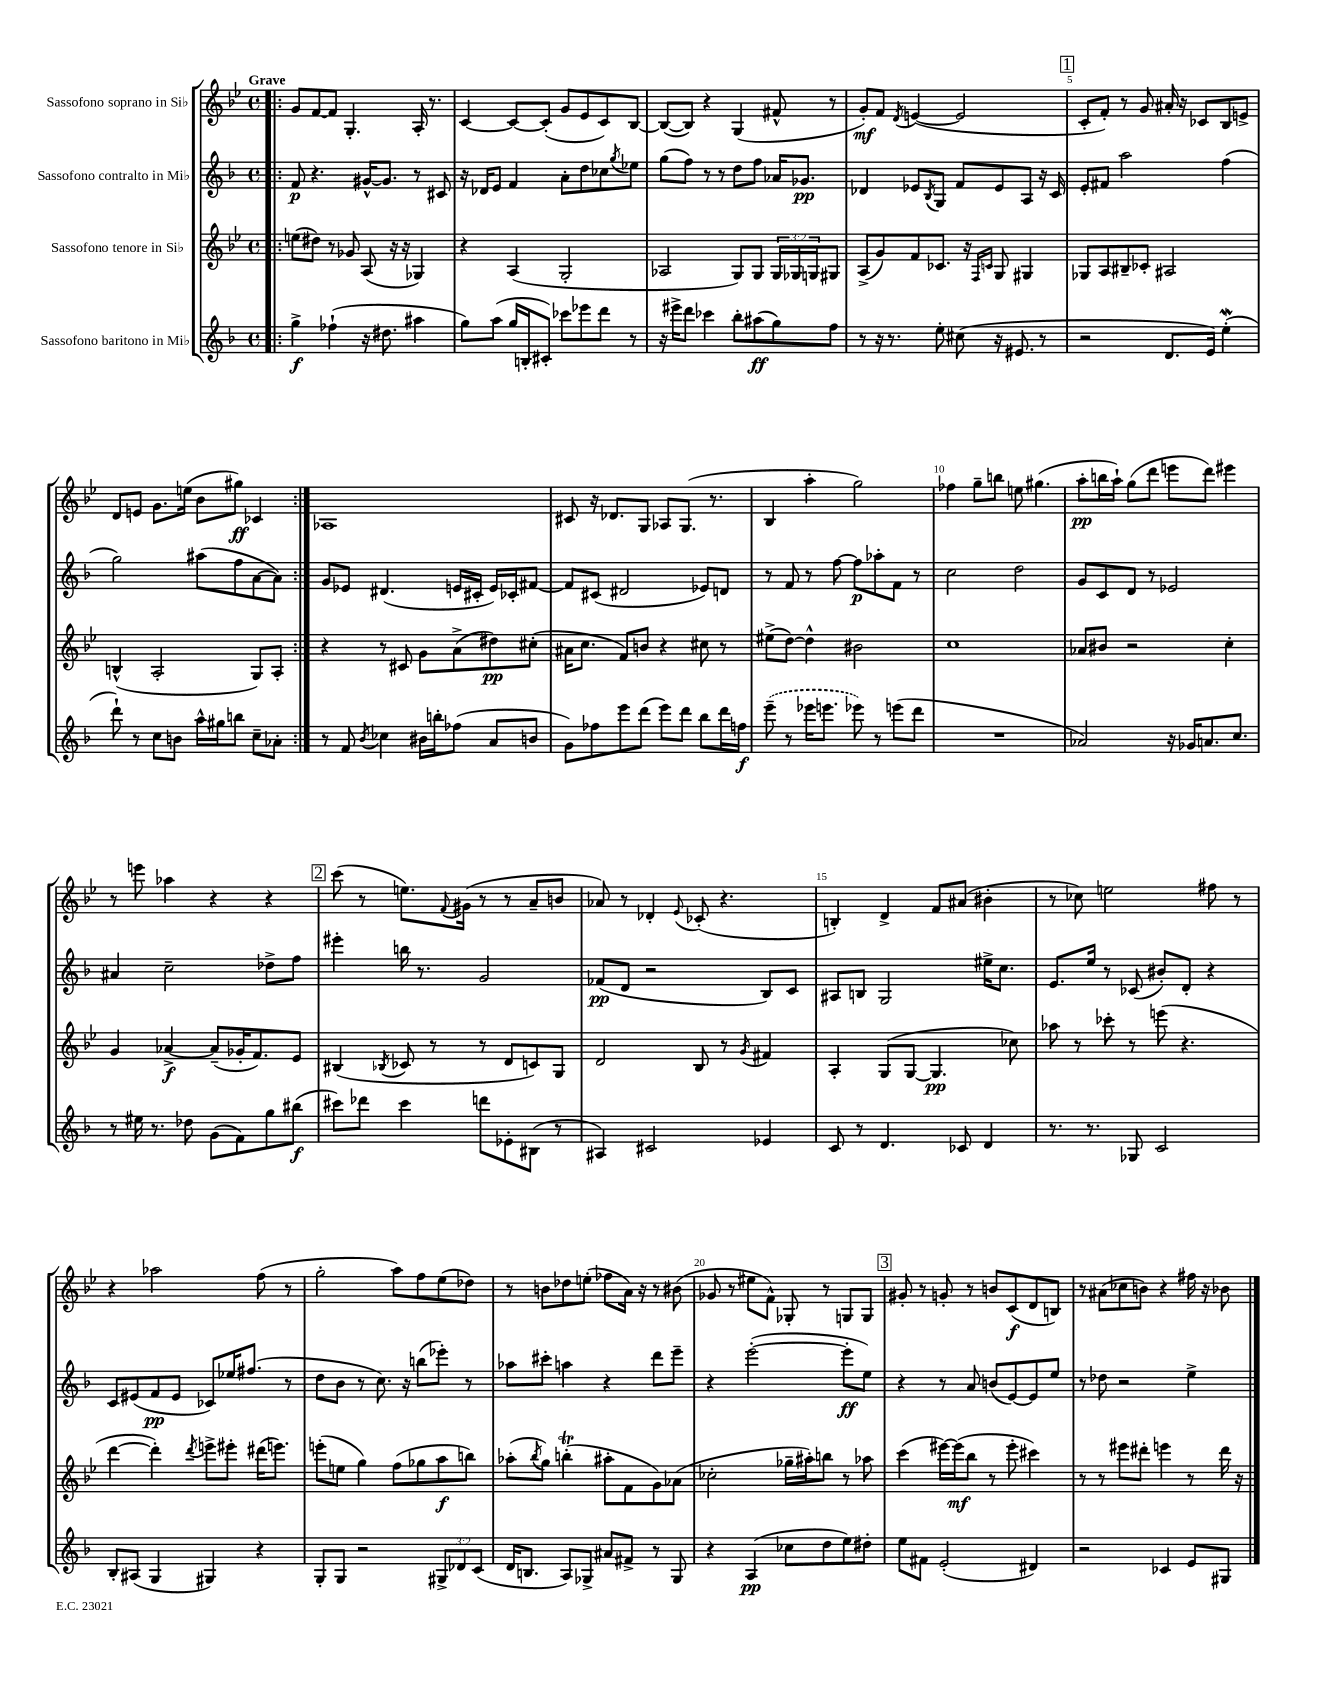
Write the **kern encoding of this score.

**kern	**dynam	**kern	**dynam	**kern	**dynam	**kern	**dynam
*part4	*part4	*part3	*part3	*part2	*part2	*part1	*part1
*staff4	*staff4	*staff3	*staff3	*staff2	*staff2	*staff1	*staff1
*I"Sassofono baritono in Mi♭	*	*I"Sassofono tenore in Si♭	*	*I"Sassofono contralto in Mi♭	*	*I"Sassofono soprano in Si♭	*
*clefG2	*	*clefG2	*	*clefG2	*	*clefG2	*
*k[b-]	*	*k[b-e-]	*	*k[b-]	*	*k[b-e-]	*
*M4/4	*	*M4/4	*	*M4/4	*	*M4/4	*
*met(c)	*	*met(c)	*	*met(c)	*	*met(c)	*
=1!|:	=1!|:	=1!|:	=1!|:	=1!|:	=1!|:	=1!|:	=1!|:
!	!	!	!	!	!	!LO:TX:a:B:t=Grave	!
4gg^\	f	(8een\L	.	8f/	p	8g/L	.
.	.	8dd#X\J)	.	4.r	.	[8f/	.
(4ff-X`\	.	8r	.	.	.	8f/J]	.
.	.	8g-X/	.	.	.	4.G'/	.
16r	.	(8A/	.	[16g#X^^/KL	.	.	.
8.dd#X\	.	.	.	8.g#/J]	.	.	.
.	.	16r	.	.	.	.	.
.	.	16r	.	.	.	.	.
4aa#X\	.	4G-X/)	.	8r	.	16A'/	.
.	.	.	.	.	.	8.r	.
.	.	.	.	8c#X/	.	.	.
=2	=2	=2	=2	=2	=2	=2	=2
8gg\L)	.	4r	.	16r	.	[4c/	.
.	.	.	.	16d-X/KL	.	.	.
(8aa\J	.	.	.	8e/J	.	.	.
16gg/LL	.	(4A/	.	4f/	.	8c/L_	.
16Bn'/J	.	.	.	.	.	.	.
8c#X'/J)	.	.	.	.	.	(8c'/J]	.
8ccc-X\L	.	2G'/	.	8a'\L	.	8g/L	.
8eee-X\	.	.	.	8dd\	.	8e-/	.
8ddd\J	.	.	.	8cc-X\	.	8c/)	.
.	.	.	.	8qgg/	.	.	.
8r	.	.	.	8ee-X\J	.	[8B-/J	.
=3	=3	=3	=3	=3	=3	=3	=3
16r	.	2A-X/	.	(8gg\L	.	(8B-/L_	.
16eee#X^\KL	.	.	.	.	.	.	.
8ddd\J	.	.	.	8ff\J)	.	8B-/J])	.
4ccc-X\	.	.	.	8r	.	4r	.
.	.	.	.	8r	.	.	.
8bb-'\L	.	8G/L)	.	8dd\L	.	(4G/	.
(8aa#X\	ff	8G/J	.	8ff\J	.	.	.
8gg\)	.	24G/LL	.	16a-X/KL	.	8f#X^^/	.
.	.	24G-X/	.	.	.	.	.
.	.	.	.	8.g-X/J	pp	.	.
.	.	24Gn/J	.	.	.	.	.
8ff\J	.	8G#X/J	.	.	.	8r	.
=4	=4	=4	=4	=4	=4	=4	=4
8r	.	(8A^/L	.	4d-X/	.	8g'/L)	mf
16r	.	8g/)	.	.	.	8f/J	.
8.r	.	.	.	.	.	.	.
.	.	.	.	.	.	8qd/	.
.	.	8f/	.	8e-X/L	.	([4en/	.
.	.	.	.	8qB-/	.	.	.
8ee'\	.	8.c-X/J	.	8G/J	.	.	.
(8cc#X\	.	.	.	8f/L	.	2e/]	.
.	.	16r	.	.	.	.	.
.	.	16qqF/LL	.	.	.	.	.
.	.	16qqcn/JJ	.	.	.	.	.
16r	.	8G/	.	8e-/	.	.	.
8.e#X/	.	.	.	.	.	.	.
.	.	4G#X/	.	8A/J	.	.	.
8r	.	.	.	16r	.	.	.
.	.	.	.	16c/	.	.	.
!!LO:REH:place=s1:t=1
=5	=5	=5	=5	=5	=5	=5	=5
2r	.	8G-X/L	.	8e'/L	.	8c'/L	.
.	.	8A/	.	8f#X/J	.	8f'/J)	.
.	.	8B#X~/	.	2aa\	.	8r	.
.	.	8c-X'/J	.	.	.	8g/	.
8.d/L	.	2A#X/	.	.	.	16a#X'/	.
.	.	.	.	.	.	16r	.
.	.	.	.	.	.	8c-X/L	.
16e/Jk)	.	.	.	.	.	.	.
(4eeW'\	.	.	.	(4ff\	.	8B-/	.
.	.	.	.	.	.	8en^/J	.
!!LO:LB:g=z
=6	=6	=6	=6	=6	=6	=6	=6
8ddd`\)	.	(4Bn^^/	.	2gg\)	.	8d/L	.
8r	.	.	.	.	.	8en/J	.
8cc\L	.	2A'/	.	.	.	8.g\L	.
8bn\J	.	.	.	.	.	.	.
.	.	.	.	.	.	(16een\Jk	.
16aa^^\LL	.	.	.	(8aa#X\L	.	8b-\L	.
16gg#X\J	.	.	.	.	.	.	.
8bbn\J	.	.	.	8ff\	.	8gg#X\J)	ff
8cc~\L	.	8G/L)	.	[8a\	.	4c-X/	.
8a-X'\J	.	8A'/J	.	8a\J])	.	.	.
=7:|!	=7:|!	=7:|!	=7:|!	=7:|!	=7:|!	=7:|!	=7:|!
8r	.	4r	.	8g/L	.	1A-X	.
8f/	.	.	.	8e-X/J	.	.	.
8qb-/	.	.	.	.	.	.	.
4cc-X\	.	8r	.	(4.d#X/	.	.	.
.	.	8c#X/	.	.	.	.	.
16b#X\LL	.	8g\L	.	.	.	.	.
16bbn'\J	.	.	.	.	.	.	.
(8ff-X\J	.	(8a^\	.	16en/LL	.	.	.
.	.	.	.	16c#X'/JJ	.	.	.
8a/L	.	8dd#X\)	pp	16e/LL)	.	.	.
.	.	.	.	16c-X'/J	.	.	.
8bn/J	.	(8cc#X'\J	.	[8f#X/J	.	.	.
=8	=8	=8	=8	=8	=8	=8	=8
8g\L)	.	16a#X\KL	.	8f#/L]	.	8c#X/	.
.	.	8.cc\J	.	.	.	.	.
8ff-X\	.	.	.	(8c#X/J	.	16r	.
.	.	.	.	.	.	8.d-X/L	.
8eee\	.	8f/L)	.	2d#X/	.	.	.
(8ddd\J	.	8bn/J	.	.	.	8G/J	.
8eee\L)	.	4r	.	.	.	8A-X/L	.
8ddd\J	.	.	.	.	.	(8.G/J	.
8bb-\L	.	8cc#X\	.	8e-X/L)	.	.	.
.	.	.	.	.	.	8.r	.
16ddd\L	.	8r	.	8dn/J	.	.	.
16ffn\JJ	f	.	.	.	.	.	.
=9	=9	=9	=9	=9	=9	=9	=9
(8eee~\	.	(8ee#X^\L	.	8r	.	4B-/	.
8r	.	[8dd\J)	.	8f/	.	.	.
16eee-X\KL	.	4dd^^\]	.	8r	.	4aa'\	.
8.eeen\J	.	.	.	.	.	.	.
.	.	.	.	[8ff\	.	.	.
8eee-X\)	.	2b#X\	.	8ff\L]	p	2gg\)	.
8r	.	.	.	8aa-X'\	.	.	.
(8eeen\L	.	.	.	8f\J	.	.	.
8ddd\J	.	.	.	8r	.	.	.
=10	=10	=10	=10	=10	=10	=10	=10
1r	.	1cc	.	2cc\	.	4ff-X\	.
.	.	.	.	.	.	8gg~\L	.
.	.	.	.	.	.	8bbn\J	.
.	.	.	.	2dd\	.	8een\	.
.	.	.	.	.	.	(4.gg#X\	.
=11	=11	=11	=11	=11	=11	=11	=11
2a-X/)	.	8a-X/L	.	8g/L	.	8aa'\L	pp
.	.	8b#X/J	.	8c/	.	16bbn\L	.
.	.	.	.	.	.	16aa`\JJ)	.
.	.	2r	.	8d/J	.	(8gg\L	.
.	.	.	.	8r	.	8ddd\J	.
16r	.	.	.	2e-X/	.	8eeen\L	.
16g-X/KL	.	.	.	.	.	.	.
8.an/	.	.	.	.	.	8ddd\J)	.
.	.	4cc'\	.	.	.	4eee#X\	.
8.cc/J	.	.	.	.	.	.	.
!!LO:LB:g=z
=12	=12	=12	=12	=12	=12	=12	=12
8r	.	4g/	.	4a#X/	.	8r	.
16ee#X\	.	.	.	.	.	8eeen\	.
8.r	.	.	.	.	.	.	.
.	.	[4a-X^/	f	2cc~\	.	4aa-X\	.
8dd-X\	.	.	.	.	.	.	.
(8g\L	.	(8a-~/L]	.	.	.	4r	.
8f\)	.	16g-X'/K	.	.	.	.	.
.	.	8.f/)	.	.	.	.	.
8gg\	.	.	.	8dd-X^\L	.	4r	.
(8bb#X\J	f	8e-/J	.	8ff\J	.	.	.
!!LO:REH:place=s1:t=2
=13	=13	=13	=13	=13	=13	=13	=13
8ccc#X\L)	.	(4B#X/	.	4eee#X'\	.	(8ccc\	.
8ddd-X\J	.	.	.	.	.	8r	.
.	.	8qB-X/	.	.	.	.	.
4ccc#\	.	8c-X/	.	16bbn\	.	8.een\L)	.
.	.	.	.	8.r	.	.	.
.	.	8r	.	.	.	.	.
.	.	.	.	.	.	8qqf/	.
.	.	.	.	.	.	(16g#X\Jk	.
8dddn\L	.	8r	.	2g/	.	8r	.
8e-X'\	.	8d/L	.	.	.	8r	.
(8B#X\J	.	8cn/)	.	.	.	8a~/L	.
8r	.	8G/J	.	.	.	8bn/J	.
=14	=14	=14	=14	=14	=14	=14	=14
4A#X/)	.	2d/	.	(8f-X/L	pp	8a-X/)	.
.	.	.	.	8d/J	.	8r	.
2c#X/	.	.	.	2r	.	4d-X'/	.
.	.	.	.	.	.	8qqe-/	.
.	.	8B-/	.	.	.	(8c-X'/	.
.	.	8r	.	.	.	4.r	.
.	.	8qg/	.	.	.	.	.
4e-X/	.	4f#X/	.	8B-/L)	.	.	.
.	.	.	.	8c/J	.	.	.
=15	=15	=15	=15	=15	=15	=15	=15
8c/	.	4A'/	.	8A#X/L	.	4Bn'/)	.
8r	.	.	.	8Bn/J	.	.	.
4.d/	.	(8G/L	.	2G/	.	4d^/	.
.	.	[8G/J	.	.	.	.	.
.	.	4.G/]	pp	.	.	8f/L	.
8c-X/	.	.	.	.	.	(8a#X/J	.
4d/	.	.	.	16ee#X^\KL	.	4b#X'\	.
.	.	.	.	8.cc\J	.	.	.
.	.	8cc-X\)	.	.	.	.	.
=16	=16	=16	=16	=16	=16	=16	=16
8.r	.	8aa-X\	.	8.e/L	.	8r	.
.	.	8r	.	.	.	8cc-X\)	.
8.r	.	.	.	16ee/Jk	.	.	.
.	.	8ccc-X'\	.	8r	.	2een\	.
8G-X/	.	8r	.	(8c-X/	.	.	.
2c/	.	(8eeen\	.	8b#X'/L)	.	.	.
.	.	4.r	.	8d'/J	.	.	.
.	.	.	.	4r	.	8ff#X\	.
.	.	.	.	.	.	8r	.
!!LO:LB:g=z
=17	=17	=17	=17	=17	=17	=17	=17
8B-'/L	.	[4ddd\	.	8c/L	.	4r	.
(8A#X/J	.	.	.	(8e#X/	.	.	.
4G/	.	4ddd'\])	.	8f/	pp	2aa-X\	.
.	.	.	.	8e#/J	.	.	.
.	.	8qddd/	.	.	.	.	.
4G#X/)	.	8eeen^\L	.	8c-X/L)	.	.	.
.	.	8eee#X'\J	.	16ee-X/K	.	.	.
.	.	.	.	(8.ff#X/J	.	.	.
4r	.	(16ddd#X\KL	.	.	.	(8ff\	.
.	.	8.eeen\J)	.	.	.	.	.
.	.	.	.	8r	.	8r	.
=18	=18	=18	=18	=18	=18	=18	=18
8G'/L	.	(8eeen'\L	.	8dd\L	.	2gg'\	.
8G/J	.	8een\J	.	8b-\J	.	.	.
2r	.	4gg\)	.	8r	.	.	.
.	.	.	.	8.cc\)	.	.	.
.	.	(8ff\L	.	.	.	8aa\L)	.
.	.	.	.	16r	.	.	.
.	.	8gg-X\	.	(8bbn\L	.	8ff\	.
12G#X^/L	.	8aa\	f	8eee-X'\J)	.	(8ee-\	.
12d-X/	.	.	.	.	.	.	.
.	.	8bbn\J)	.	8r	.	8dd-X\J)	.
(12c/J	.	.	.	.	.	.	.
=19	=19	=19	=19	=19	=19	=19	=19
16d/KL	.	(8aa-X'\L	.	8aa-X\L	.	8r	.
8.Bn/J	.	.	.	.	.	.	.
.	.	8qbb-/	.	.	.	.	.
.	.	8gg\J)	.	8ccc#X'\J	.	8bn\L	.
8A/L)	.	(4bbnt'\	.	4aan\	.	8dd-X\	.
8G-X^/J	.	.	.	.	.	(8een'\J	.
8a#X/L	.	8aa#X'\L	.	4r	.	8ff-X\L	.
8f#X^/J	.	8f\	.	.	.	16a\Jk)	.
.	.	.	.	.	.	16r	.
8r	.	8g\)	.	8ddd\L	.	8r	.
8G-/	.	(8a-X\J	.	8eee~\J	.	(8b#X\	.
=20	=20	=20	=20	=20	=20	=20	=20
4r	.	2cc-X'\	.	4r	.	8g-X/	.
.	.	.	.	.	.	8r	.
(4A/	pp	.	.	([2eee'\	.	8ee#X\L	.
.	.	.	.	.	.	8f^^\J)	.
8cc-X\L	.	16gg-X~\LL	.	.	.	8G-X'/	.
.	.	16aa#X'\J)	.	.	.	.	.
8dd\	.	8bbn\J	.	.	.	8r	.
8ee\)	.	8r	.	8eee'\L]	ff	8Gn/L	.
8dd#X'\J	.	8aa-X\	.	8ee\J)	.	8G/J	.
!!LO:REH:place=s1:t=3
=21	=21	=21	=21	=21	=21	=21	=21
8ee\L	.	(4ccc\	.	4r	.	8g#X'/	.
8f#X\J	.	.	.	.	.	8r	.
(2e'/	.	[16eee#X\LL)	.	8r	.	8gn'/	.
.	.	(16eee#\J]	mf	.	.	.	.
.	.	8bb-\J	.	8a/	.	8r	.
.	.	8r	.	(8bn/L	.	8bn/L	.
.	.	8eee#'\	.	[8e/)	.	(8c/	f
4d#X/)	.	4ccc#X\)	.	8e/]	.	8d/	.
.	.	.	.	8ee/J	.	8Bn/J)	.
=22	=22	=22	=22	=22	=22	=22	=22
2r	.	8r	.	8r	.	8r	.
.	.	8r	.	8dd-X\	.	(8a#X\L	.
.	.	8eee#X\L	.	2r	.	8cc-X\	.
.	.	8ddd#X'\J	.	.	.	8bn\J)	.
4c-X/	.	4eeen\	.	.	.	4r	.
8e/L	.	8r	.	4ee^\	.	16ff#X\	.
.	.	.	.	.	.	16r	.
8G#X/J	.	16ddd#\	.	.	.	8b-X\	.
.	.	16r	.	.	.	.	.
==	==	==	==	==	==	==	==
*-	*-	*-	*-	*-	*-	*-	*-
